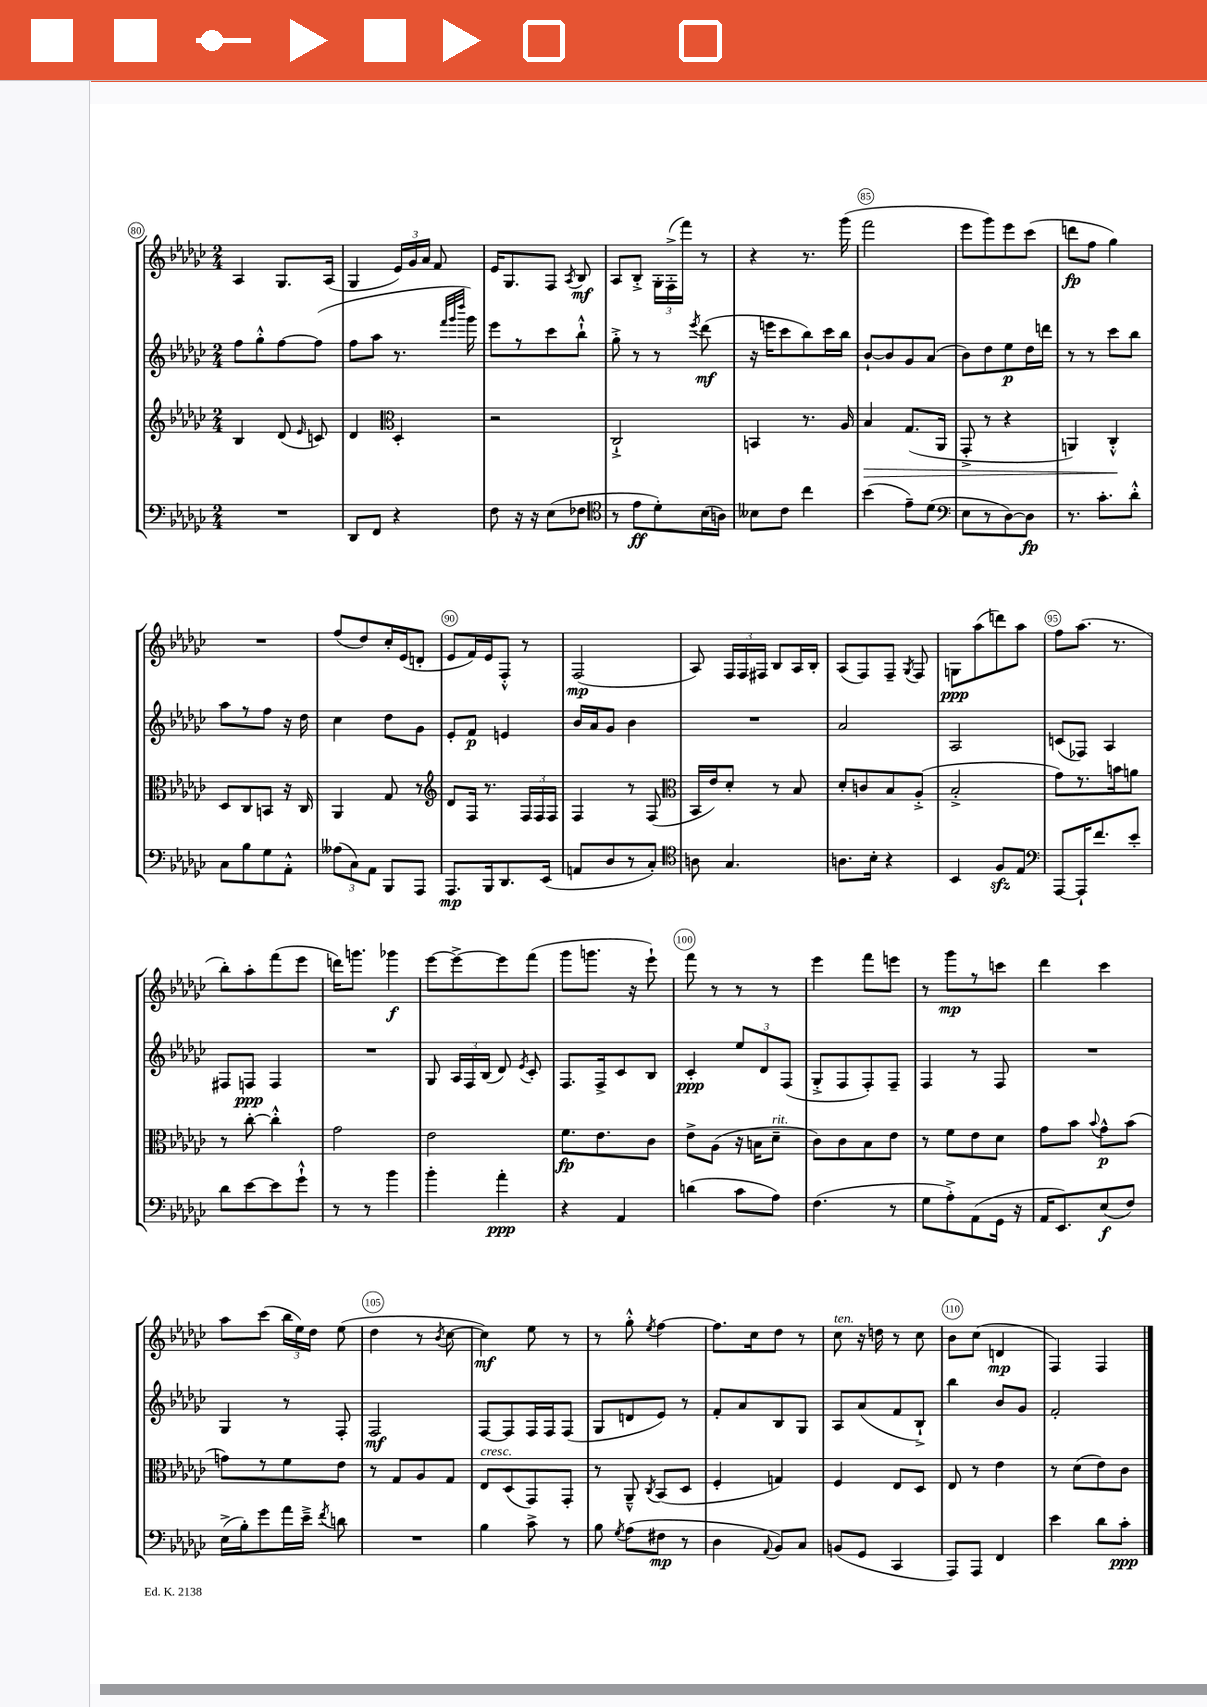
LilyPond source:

<<
\new StaffGroup <<
\new Staff = "s0" {
    \clef treble \key ges \major \numericTimeSignature \time 2/4
    \autoBeamOff aes4 ges8.[ aes16]( |
    ges4 \tuplet 3/2 { ees'16[) ges'16 aes'16] } f'8 |
    ees'16[ ges8. f8] \acciaccatura { aes8 } bes8\mf |
    aes8[ bes8]-.-> \tuplet 3/2 { ges16[-. f16-.->( f'''16]) } r8 |
    r4 r8. ges'''16( |
    f'''2 |
    ees'''8[ ges'''8) ees'''8 ces'''8]( |
    d'''8[\fp f''8] ges''4) |
    R2 |
    f''8[( des''8) ces''16-. ees'16( d'8]-. |
    ees'8[ f'16) ees'16 f8]-.-^ r8 |
    f2\mp( |
    aes8) \tuplet 3/2 { f16[ f16 fis16] } bes8[ aes16 bes16]-. |
    aes8[( f8) f8]-- \acciaccatura { ges8 } f8 |
    g8[\ppp aes''8( d'''8) aes''8] |
    f''8[ aes''8.]( r8. |
    bes''8[-.) aes''8-. f'''8( ees'''8] |
    d'''16[) g'''8.] ges'''4\f |
    ees'''8[~ ees'''8~-> ees'''8 f'''8]( |
    ges'''8[ g'''8.] r16 ees'''8-!) |
    f'''8 r8 r8 r8 |
    ees'''4 f'''8[ e'''8] |
    r8 ges'''8[\mp r8 c'''8] |
    des'''4 ces'''4 |
    aes''8[ ces'''8]( \tuplet 3/2 { bes''16[ ees''16) des''16] } ees''8( |
    des''4 r8 \acciaccatura { bes'8 } ces''8~ |
    ces''4\mf) ees''8 r8 |
    r8 ges''8-.-^ \acciaccatura { ees''8 } f''4~ |
    f''8.[ ces''16 des''8] r8 |
    ces''8^\markup { \italic "ten." } r16 d''16 r8 ces''8 |
    bes'8[ ces''8]( d'4\mp |
    f4) f4 \bar "|." |
}
\new Staff = "s1" {
    \clef treble \key ges \major \numericTimeSignature \time 2/4
    \autoBeamOff f''8[ ges''8-.-^ f''8~ f''8]( |
    f''8[ aes''8] r8. \grace { f'''32[ ges'''32 des''''32] } ges'''16) |
    ees'''8[ r8 ces'''8 bes''8]-!-^ |
    ges''8-.-> r8 r8 \acciaccatura { ees'''8 } des'''8\mf( |
    r16 e'''16[ ces'''8 bes''8) ces'''16 bes''16] |
    bes'8[~-! bes'8 ges'8 aes'8]( |
    bes'8[) des''8 ees''8\p des''16 d'''16] |
    r8 r8 ces'''8[ bes''8] |
    aes''8[ r8 f''8] r16 des''16 |
    ces''4 des''8[ ges'8] |
    ees'8[-. f'8]\p e'4 |
    bes'16[ aes'16 ges'8] bes'4 |
    R2 |
    aes'2 |
    aes2 |
    c'8[( fes8]) aes4 |
    fis8[ f8]\ppp f4 |
    R2 |
    ges8 \tuplet 3/2 { aes16[ f16 bes16]( } des'8) \acciaccatura { ees'8 } ces'8-. |
    f8.[ f16-> ces'8 bes8] |
    ces'4-.\ppp \tuplet 3/2 { ees''8[ des'8 f8]( } |
    ges8[-.-> f8 f8-.) f8]-- |
    f4 r8 f8 |
    R2 |
    ges4 r8 f8-. |
    f2\mf |
    f8[~ f8 f16 f16 f8]( |
    ges8[ d'8 ees'8]) r8 |
    f'8[-. aes'8 bes8 ges8] |
    aes8[ aes'8( f'8 bes8]-!->) |
    bes''4 bes'8[ ges'8] |
    f'2-. \bar "|." |
}
\new Staff = "s2" {
    \clef treble \key ges \major \numericTimeSignature \time 2/4
    \autoBeamOff bes4 des'8( \grace { ees'16 } c'8) |
    des'4 \clef alto des4-. |
    r2 |
    ces2-!-> |
    b,4 r8. aes16 |
    bes4\> ges8.[( aes,16] |
    ges,8-.-> r8 r4 |
    a,4) ces4-.-^\! |
    des8[ ces8 b,8] r16 ces16 |
    aes,4 ges8 r8 |
    \clef treble des'8[ f16] r8. \tuplet 3/2 { f16[ f16 f16] } |
    f4 r8 f8( |
    \clef alto bes,16[ ees'16) des'8]-. r8 bes8 |
    des'8[-. c'8 bes8 aes8]-.->( |
    bes2-.-> |
    ges'8[) r8. b'16 a'8] |
    r8 ces''8~-. ces''4-.-^ |
    ges'2 |
    ees'2 |
    f'8.[\fp ees'8. ces'8] |
    ees'8[-> aes8]( r16 b16[ des'8]--^\markup { \italic "rit." } |
    ces'8[) ces'8 bes8 ees'8] |
    r8 f'8[ ees'8 des'8] |
    ges'8[ bes'8] \appoggiatura { bes'8 } ges'8[-^\p bes'8]( |
    g'8[) r8 f'8 ees'8] |
    r8 ges8[ aes8 ges8] |
    ees8[^\markup { \italic "cresc." } des8( ges,8) ges,8]-. |
    r8 aes,8---^ \acciaccatura { ces8 } bes,8[( des8] |
    f4-. g4) |
    f4 ees8[ des8] |
    ees8 r8 ees'4 |
    r8 des'8[( ees'8) ces'8] \bar "|." |
}
\new Staff = "s3" {
    \clef bass \key ges \major \numericTimeSignature \time 2/4
    \autoBeamOff R2 |
    des,8[ f,8] r4 |
    f8 r16 r16 ees8[( fes8] |
    \clef tenor r8 ees'8[\ff des'8-.) bes16( a16]) |
    beses8[ ces'8] ces''4 |
    bes'4( ees'8[--) des'8]( |
    \clef bass ees8[ r8 des8~) des8]\fp |
    r8. ces'8.[-. des'8]-.-^ |
    ces8[ bes8 ges8 aes,8]-.-^ |
    \tuplet 3/2 { aeses8[( ces8) aes,8] } bes,,8[ aes,,8] |
    aes,,8.[\mp bes,,16 des,8. ees,16]( |
    a,8[ des8 r8 ces8]-.) |
    \clef tenor a8 ges4. |
    a8.[ bes16]-. r4 |
    bes,4 f8[\sfz ees8] |
    \clef bass aes,,8[~ aes,,16-! f'8. ees'8]-. |
    des'8[ ees'8~ ees'8 ges'8]-!-^ |
    r8 r8 bes'4 |
    bes'4-. aes'4-.\ppp |
    r4 aes,4 |
    d'4( ces'8[ aes8]) |
    f4.( r8 |
    ges8[ aes8-.->) aes,8( ges,16] r16 |
    aes,16[ ees,8.) ees8\f( f8]) |
    ees16[->( bes16-.) ges'8 aes'16 ees'16]---> \acciaccatura { f'8 } d'8 |
    R2 |
    bes4 ces'8-> r8 |
    bes8 \acciaccatura { ges8 } aes8[( fis8]\mp r8 |
    des4 \appoggiatura { aes,8 } bes,8[) ces8] |
    b,8[( ges,8] ces,4 |
    aes,,8[) aes,,8] f,4 |
    ees'4 des'8[ ces'8]-.\ppp \bar "|." |
}
>>
>>
\layout { \context { \Score currentBarNumber = #80 \override BarNumber.break-visibility = ##(#f #t #t) barNumberVisibility = #(every-nth-bar-number-visible 5) \override BarNumber.stencil = #(make-stencil-circler 0.1 0.3 ly:text-interface::print) } }
